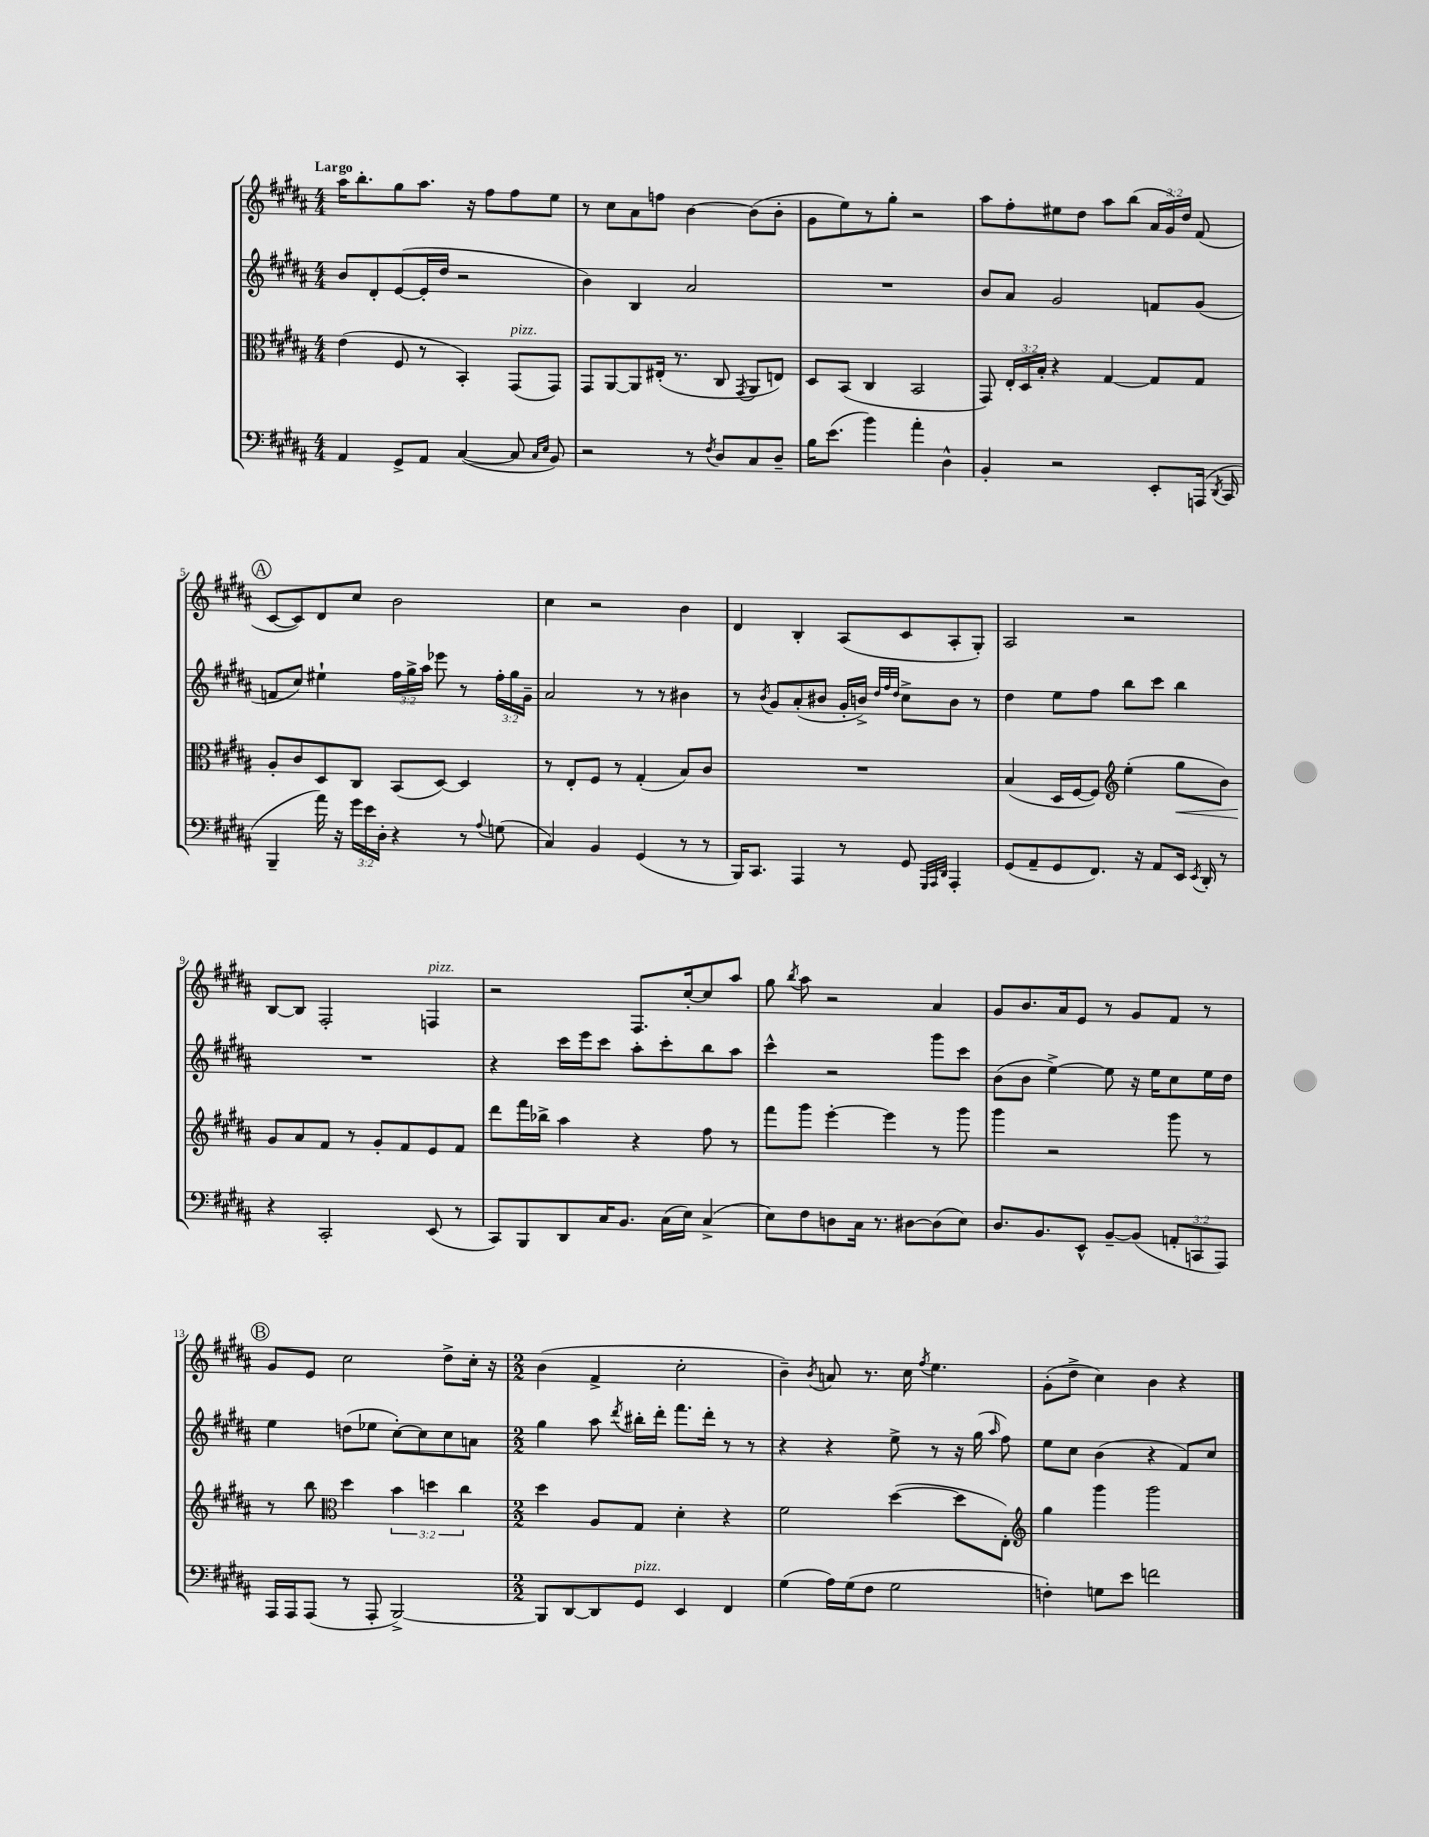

**kern	**kern	**dynam	**kern	**kern
*part4	*part3	*part3	*part2	*part1
*staff4	*staff3	*staff3	*staff2	*staff1
*clefF4	*clefC3	*	*clefG2	*clefG2
*k[f#c#g#d#a#]	*k[f#c#g#d#a#]	*	*k[f#c#g#d#a#]	*k[f#c#g#d#a#]
*M4/4	*M4/4	*	*M4/4	*M4/4
=1	=1	=1	=1	=1
!	!	!	!	!LO:TX:a:B:t=Largo
4AA#/	(4e\	.	8b/L	16aa#\KL
.	.	.	.	8.bb'\
.	.	.	8d#'/	.
8GG#^/L	8F#/	.	([8e/	8gg#\
8AA#/J	8r	.	16e'/L]	8.aa#\J
.	.	.	16dd#/JJ	.
([4C#/	4BB'/)	.	2r	.
.	.	.	.	16r
.	.	.	.	8ff#\L
!	!LO:TX:a:i:t=pizz.	!	!	!
8C#/]	(8GG#/L	.	.	8ff#\
16qqC#/LL	.	.	.	.
16qqE/JJ	.	.	.	.
8BB/)	8GG#/J)	.	.	8ee\J
=2	=2	=2	=2	=2
2r	8GG#/L	.	4b\)	8r
.	[8AA#/	.	.	8cc#\L
.	8AA#/]	.	4B/	8a#\
.	(16E#X'/Jk	.	.	8ffn\J
.	8.r	.	.	.
8r	.	.	2a#/	[4b\
8qF#/	.	.	.	.
8D#/L	8C#/	.	.	.
.	8qGG#/	.	.	.
8C#/	8AA#/L	.	.	(8b\L]
8D#~/J	8En/J)	.	.	8b'\J
=3	=3	=3	=3	=3
16B\KL	8D#/L	.	1r	8g#\L
(8.e\J	.	.	.	.
.	(8BB/J	.	.	8ee\)
4b\)	4C#/	.	.	8r
.	.	.	.	8gg#'\J
4a#'\	2BB/	.	.	2r
4D#^^\	.	.	.	.
=4	=4	=4	=4	=4
4BB'/	8GG#/)	.	8b/L	8aa#\L
.	24E'/LL	.	8a#/J	8ff#'\
.	24D#/	.	.	.
.	24B'/JJ	.	.	.
2r	4r	.	2g#/	8ee#X\
.	.	.	.	8dd#\J
.	[4G#/	.	.	8aa#\L
.	.	.	.	(8bb\J
8EE'/L	8G#/L]	.	8fn/L	24a#/LL
.	.	.	.	24g#/)
.	.	.	.	24dd#/JJ
(16AAAn/Jk	8G#/J	.	(8g#/J	(8f#/
8qDD#/	.	.	.	.
16CC#/	.	.	.	.
!!LO:LB:g=z
!!LO:REH:place=s1:t=A
=5	=5	=5	=5	=5
4BBB~/	8A#'/L	.	8fn/L	[8c#/L
.	8c#/	.	8cc#/J)	8c#/])
16a#\)	8D#/	.	4ee#X`\	8d#/
16r	.	.	.	.
24g#\LL	8C#/J	.	.	8cc#/J
24e\	.	.	.	.
24D#'\JJ	.	.	.	.
4r	(8BB/L	.	24ff#\LL	2b\
.	.	.	24gg#^\	.
.	.	.	24aa#\JJ	.
.	[8D#/J)	.	8eee-X\	.
8r	4D#/]	.	8r	.
8qqA#/	.	.	.	.
(8Gn\	.	.	24ff#'\LL	.
.	.	.	24gg#\	.
.	.	.	24g#~\JJ	.
=6	=6	=6	=6	=6
4C#/)	8r	.	2a#/	4cc#\
.	8E'/L	.	.	.
4BB/	8F#/J	.	.	2r
.	8r	.	.	.
(4GG#/	(4G#'/	.	8r	.
.	.	.	8r	.
8r	8B/L)	.	4b#X\	4b\
8r	8c#/J	.	.	.
=7	=7	=7	=7	=7
16BBB/KL)	1r	.	8r	4d#/
8.CC#/J	.	.	.	.
.	.	.	8qb/	.
.	.	.	8g#/L	.
4AAA#/	.	.	(8a#'/	4B'/
.	.	.	8b#X/J	.
8r	.	.	16g#'/LL	(8A#/L
.	.	.	16bn^/JJ)	.
.	.	.	32qqdd#/LLL	.
.	.	.	32qqff#/	.
.	.	.	32qqdd#/JJJ	.
8GG#/	.	.	8cc#^\L	8c#/
32qqGGG#/LLL	.	.	.	.
32qqAAA#/	.	.	.	.
32qqDD#/JJJ	.	.	.	.
4AAA#'/	.	.	8b\J	8A#'/
.	.	.	8r	8G#'/J)
=8	=8	=8	=8	=8
(8GG#/L	(4B/	.	4dd#\	2A#/
8AA#~/	.	.	.	.
8GG#/	16D#/LL	.	8ee\L	.
.	[16F#/J	.	.	.
8.FF#/J)	8F#/J])	.	8ff#\J	.
*	*clefG2	*	*	*
.	(4ee'\	.	8bb\L	2r
16r	.	.	.	.
8AA#/L	.	.	8ccc#\J	.
!	!	!LO:HP:b	!	!
16EE/Jk	8gg#\L	<	4bb\	.
8qEE/	.	.	.	.
16DD#'/	.	.	.	.
8r	8b\J)	.	.	.
!!LO:LB:g=z
=9	=9	=9	=9	=9
4r	8g#/L	.	1r	[8B/L
.	8a#/	[	.	8B/J]
2CC#'/	8f#/J	.	.	2F#'/
.	8r	.	.	.
.	8g#'/L	.	.	.
.	8f#/	.	.	.
!	!	!	!	!LO:TX:a:i:t=pizz.
(8EE/	8e/	.	.	4Fn/
8r	8f#/J	.	.	.
=10	=10	=10	=10	=10
8CC#/L)	8ddd#\L	.	4r	2r
8BBB/	16fff#\L	.	.	.
.	16bb-X^\JJ	.	.	.
8DD#/	4aa#\	.	16ccc#\LL	.
.	.	.	16eee\J	.
16C#/K	.	.	8ccc#\J	.
8.BB/J	.	.	.	.
.	4r	.	8aa#'\L	8.F#/L
(16C#\LL	.	.	8ccc#'\	.
16E\JJ)	.	.	.	[16cc#'/k
(4C#^/	8ff#\	.	8bb\	8cc#/]
.	8r	.	8aa#\J	8aa#/J
=11	=11	=11	=11	=11
8E\L)	8fff#\L	.	4ccc#^^\	8gg#\
.	.	.	.	8qbb/
8F#\	8ggg#\J	.	.	8aa#\
8Dn\	[4eee'\	.	2r	2r
16C#\Jk	.	.	.	.
8.r	.	.	.	.
.	4eee\]	.	.	.
[8D#X\L	.	.	.	.
(8D#\]	8r	.	8ggg#\L	4a#/
8E\J)	8ggg#\	.	8ccc#\J	.
=12	=12	=12	=12	=12
8.D#/L	4ggg#\	.	(8b\L	8g#/L
.	.	.	8b\J	8.b/
8.BB/	.	.	.	.
.	2r	.	[4ee^\)	.
.	.	.	.	16a#/k
8EE^^/J	.	.	.	8e/J
[8BB~/L	.	.	8ee\]	8r
(8BB/J]	.	.	16r	8g#/L
.	.	.	16ee\KL	.
12AAn'/L	8ggg#\	.	8cc#\	8f#/J
12CCn/	.	.	.	.
.	8r	.	16ee\L	8r
12AAA#/J)	.	.	.	.
.	.	.	16dd#\JJ	.
!!LO:LB:g=z
!!LO:REH:place=s1:t=B
=13	=13	=13	=13	=13
16AAA#/LL	8r	.	4ee\	8g#/L
16AAA#/J	.	.	.	.
(8AAA#/J	8bb\	.	.	8e/J
*	*clefC3	*	*	*
8r	4dd#\	.	(8ddn\L	2cc#\
8AAA#'/	.	.	8ee-X\J	.
[2BBB^/)	6b\	.	[8cc#'\L)	.
.	.	.	8cc#\]	.
.	6ddn\	.	.	.
.	.	.	8cc#\	8dd#^\L
.	6cc#\	.	.	.
.	.	.	8an\J	16cc#'\Jk
.	.	.	.	16r
=14	=14	=14	=14	=14
*M2/2	*M2/2	*	*M2/2	*M2/2
8BBB/L]	4dd#\	.	4gg#\	(4b\
[8DD#/	.	.	.	.
8DD#/]	8A#/L	.	8aa#\	4f#^/
.	.	.	8qddd#/	.
!LO:TX:a:i:t=pizz.	!	!	!	!
8GG#/J	8G#/J	.	16bb#X'\LL	.
.	.	.	16ddd#'\JJ	.
4EE/	4d#'\	.	8.fff#\L	2cc#'\
.	.	.	16ddd#'\Jk	.
4FF#/	4r	.	8r	.
.	.	.	8r	.
=15	=15	=15	=15	=15
(4G#\	2f#\	.	4r	4b~\)
.	.	.	.	8qb/
16A#\LL)	.	.	4r	8an/
(16G#\J	.	.	.	.
8F#\J	.	.	.	8.r
2G#\	([4dd#\	.	8ee^\	.
.	.	.	.	16cc#\
.	.	.	.	8qff#/
.	.	.	8r	4.ee\
.	8dd#\L]	.	16r	.
.	.	.	(16gg#\	.
.	.	.	16qqaa#/	.
.	8E'\J)	.	8ff#\)	.
=16	=16	=16	=16	=16
*	*clefG2	*	*	*
4Fn'\)	4gg#\	.	8ee\L	(8g#'\L
.	.	.	8cc#\J	8dd#^\J
8Gn\L	4ggg#\	.	(4b\	4cc#\)
8e\J	.	.	.	.
2fn\	2ggg#\	.	4r	4b\
.	.	.	8f#/L)	4r
.	.	.	8cc#/J	.
==	==	==	==	==
*-	*-	*-	*-	*-
